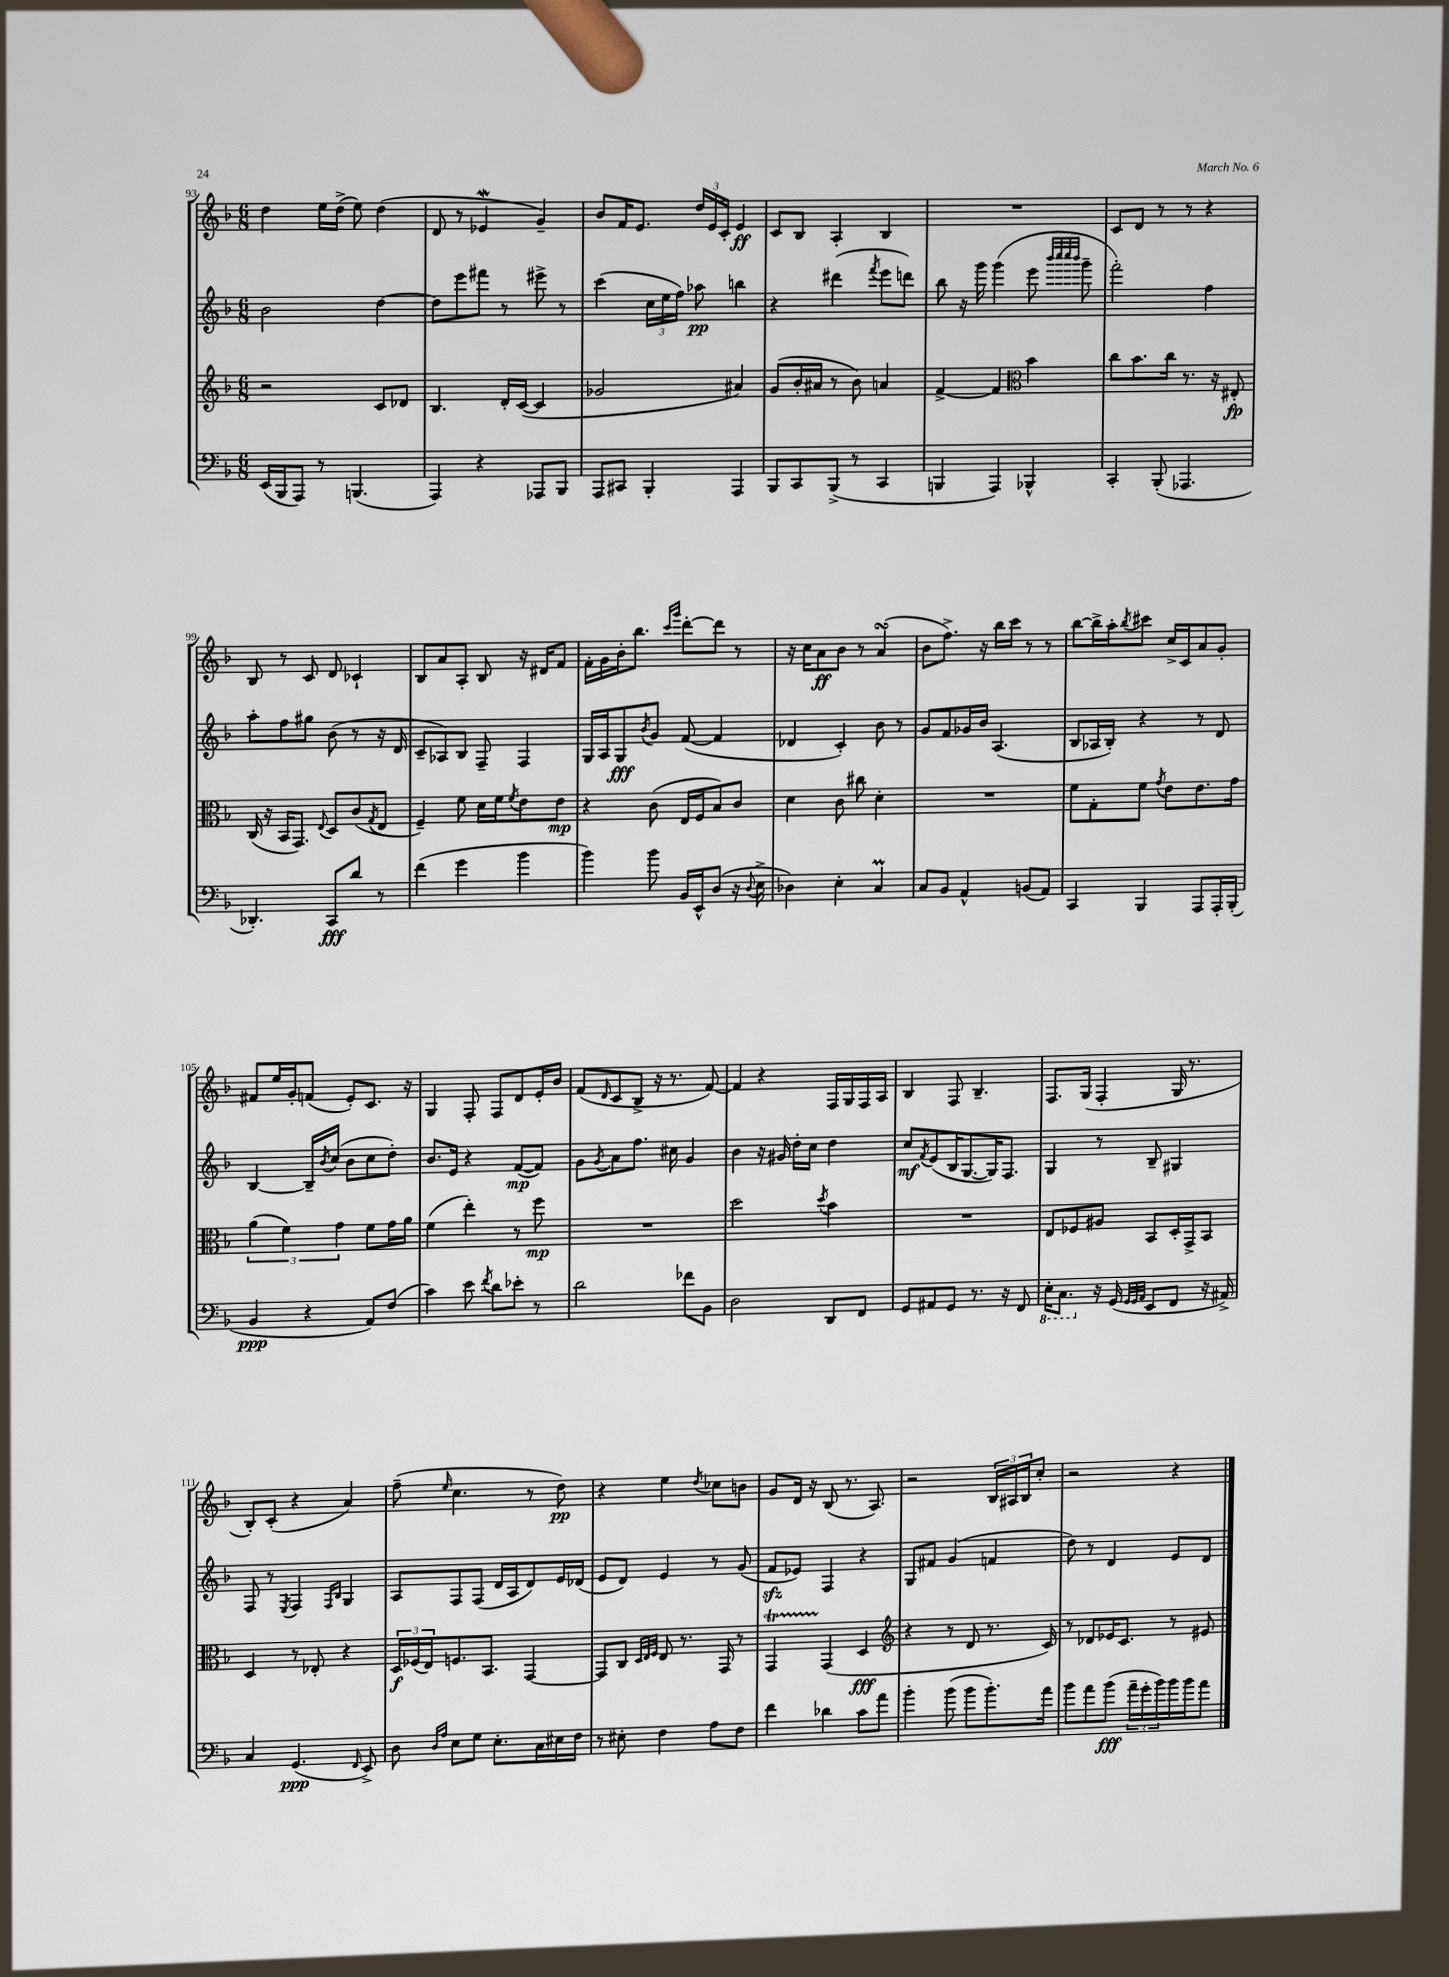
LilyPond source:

<<
\new StaffGroup <<
\new Staff = "s0" {
    \clef treble \key f \major \numericTimeSignature \time 6/8
    d''4 e''16 d''16->( e''8) d''4( |
    d'8 r8 ees'4\mordent g'4--) |
    bes'8 f'16 e'8. \tuplet 3/2 { d''16 e'16 c'16-. } e'4\ff |
    c'8 bes8 a4-. bes4 |
    R2. |
    c'8 d'8 r8 r8 r4 |
    bes8 r8 c'8 d'8 ces'4-! |
    bes8 a'8 a8-. bes8 r16 dis'16 f'8 |
    f'16-. g'16 bes'16-. bes''8. \grace { c'''16 g'''16 } d'''8~-. d'''8 r8 |
    r16 c''16 a'8\ff bes'8 r8 a'4\turn( |
    bes'8 f''8.->) r16 bes''16 c'''16 r8 r8 |
    bes''8~ bes''16-> a''16-. \acciaccatura { bes''8 } cis'''8 c''16-> c'16 a'8 g'8-. |
    fis'8 e''16 g'16-. f'8( e'8-.) c'8. r16 |
    g4 f8-. f8 d'8 e'16-. bes'16 |
    f'8( \grace { d'16 } c'8 bes8-> r16 r8. f'8~) |
    f'4 r4 f16 g16 f16 a16 |
    bes4 f8 bes4.-- |
    f8. g16( f4-. g16 r8. |
    bes8-.) c'8-.( r4 a'4) |
    f''8--( \grace { e''16 } c''4. r8 d''8\pp) |
    r4 e''4 \acciaccatura { d''8 } ces''8 b'8 |
    g'8 d'16 r16 bes8( r8. a8.) |
    r2 \tuplet 3/2 { bes16 ais16 bes16 } c''8-. |
    r2 r4 \bar "|." |
}
\new Staff = "s1" {
    \clef treble \key f \major \numericTimeSignature \time 6/8
    bes'2 d''4~ |
    d''8 e'''8 fis'''8 r8 eis'''8-> r8 |
    c'''4( \tuplet 3/2 { c''16 e''16 f''16) } aes''8\pp b''4 |
    r4 dis'''4( \acciaccatura { f'''8 } e'''8 d'''8) |
    bes''8 r16 g'''16 g'''4( e'''8 \grace { bes'''32 c''''32 c''''32 bes'''32 } g'''8-- |
    f'''2-.) f''4 |
    a''8-. f''8 gis''8 bes'8( r8 r16 d'16 |
    c'8-- aes8) bes8 f8-- f4 |
    g16 a16 g8\fff \acciaccatura { bes'8 } g'8 f'8~( f'4 |
    des'4 c'4-.) bes'8 r8 |
    g'8 f'8 ges'16 bes'16 a4.( |
    bes8 aes16 bes16-.) r4 r8 d'8 |
    bes4~ bes16-- \acciaccatura { bes'8 } c''16( bes'8 c''8 d''8-.) |
    bes'8. e'16 r4 f'8~\mp( f'8) |
    g'8 \acciaccatura { g'8 } a'8 f''8. cis''16 g'4 |
    bes'4 r16 gis'16 d''16-. c''16 d''4 |
    c''8\mf \acciaccatura { f'8 } e'8( bes16 g8.~ g16) f8. |
    g4 r8 bes8-- gis4 |
    f8 r8 \acciaccatura { e8 } f4 \grace { f16 bes16 } g4 |
    a8 f8 f8( d'16 a16 d'8) e'16 des'16( |
    e'8 d'8) e'4 r8 g'8( |
    f'8\sfz ees'8) f4 r4 |
    g8 fis'8 g'4( f'4 |
    d''8) r8 d'4 e'8 d'8 \bar "|." |
}
\new Staff = "s2" {
    \clef treble \key f \major \numericTimeSignature \time 6/8
    r2 c'8 des'8 |
    bes4. d'16-. c'16~( c'4 |
    ges'2 ais'4) |
    g'8( bes'16-. ais'16 r8 bes'8) a'4 |
    f'4~-> f'4 \clef alto bes'4 |
    c''8 bes'8. c''16 r8. r16 eis8-.\fp |
    c16( r16 bes,16 g,8.) \appoggiatura { e8 } d8 c'8( \acciaccatura { g8 } e8 |
    f4--) f'8 d'16 f'16 \acciaccatura { f'8 } e'8 e'8\mp |
    r4 c'8( e16 f16 bes8) c'8 |
    d'4 c'8 cis''8 d'4-. |
    R2. |
    f'8 g8-. f'8 \acciaccatura { g'8 } e'8 e'8. g'16 |
    \tuplet 3/2 { a'4( f'4) g'4 } f'8 g'16 a'16 |
    f'4( e''4-.) r8 f''8\mp |
    R2. |
    d''2 \acciaccatura { d''8 } bes'4 |
    R2. |
    e8 fes8 ais8 bes,8 d16-. g,16-> bes,8 |
    d4 r8 ees8-. r4 |
    \tuplet 3/2 { d16\f fes16( e16) } f8. bes,8. g,4~ |
    g,8 c8 \grace { d32 e32 f32 } e8 r8. g,16 r8 |
    g,4\startTrillSpan g,4\stopTrillSpan( d4\fff |
    \clef treble r4 r8 d'8 r8. c'16) |
    r8 des'8 ees'16 c'8. r8 eis'8 \bar "|." |
}
\new Staff = "s3" {
    \clef bass \key f \major \numericTimeSignature \time 6/8
    e,16( bes,,16 a,,8) r8 b,,4.( |
    a,,4) r4 aes,,8 bes,,8 |
    a,,8 cis,8 bes,,4-. a,,4 |
    bes,,8 c,8 bes,,8->( r8 c,4 |
    b,,4 a,,4) bes,,4-^ |
    c,4-. bes,,8-.( aes,,4. |
    des,4.-.) c,8\fff d'8 r8 |
    f'4( g'4 bes'4 |
    bes'4) bes'8 bes,16 e,16-^ d8( r16 \appoggiatura { d8 } e16-> |
    des4) e4-. c4\prall |
    c8 bes,8 a,4-^ b,8( a,8) |
    c,4 bes,,4 a,,8 a,,16-. bes,,16-.( |
    bes,4\ppp r4 a,8) f8( |
    c'4) e'8 \acciaccatura { f'8 } d'8 ees'8-. r8 |
    d'2 fes'8 bes,8 |
    d2 d,8 f,8 |
    g,8 ais,8 g,8 r8. r16 f,8 |
    \ottava #-1 e,16-. c,8. \ottava #0 r16 g,16( \grace { g,32 g,32 a,32 } e,8 f,8 r16 ais,16->) |
    c4 g,4.\ppp( \grace { f,16 } e,8->) |
    d8 \grace { d16 a16 } e8 g8 e8.-. c16 eis16 f16 |
    r8 eis8-. f4 a8 f8 |
    f'4 des'4 c'8 a'8 |
    bes'4-. bes'8( bes'8 bes'8.-.) a'16 |
    bes'8 a'8 bes'8\fff( \tuplet 3/2 { a'16-- g'16-. bes'16) } bes'16 bes'16 a'8 \bar "|." |
}
>>
>>
\layout { \context { \Score currentBarNumber = #93 } }
